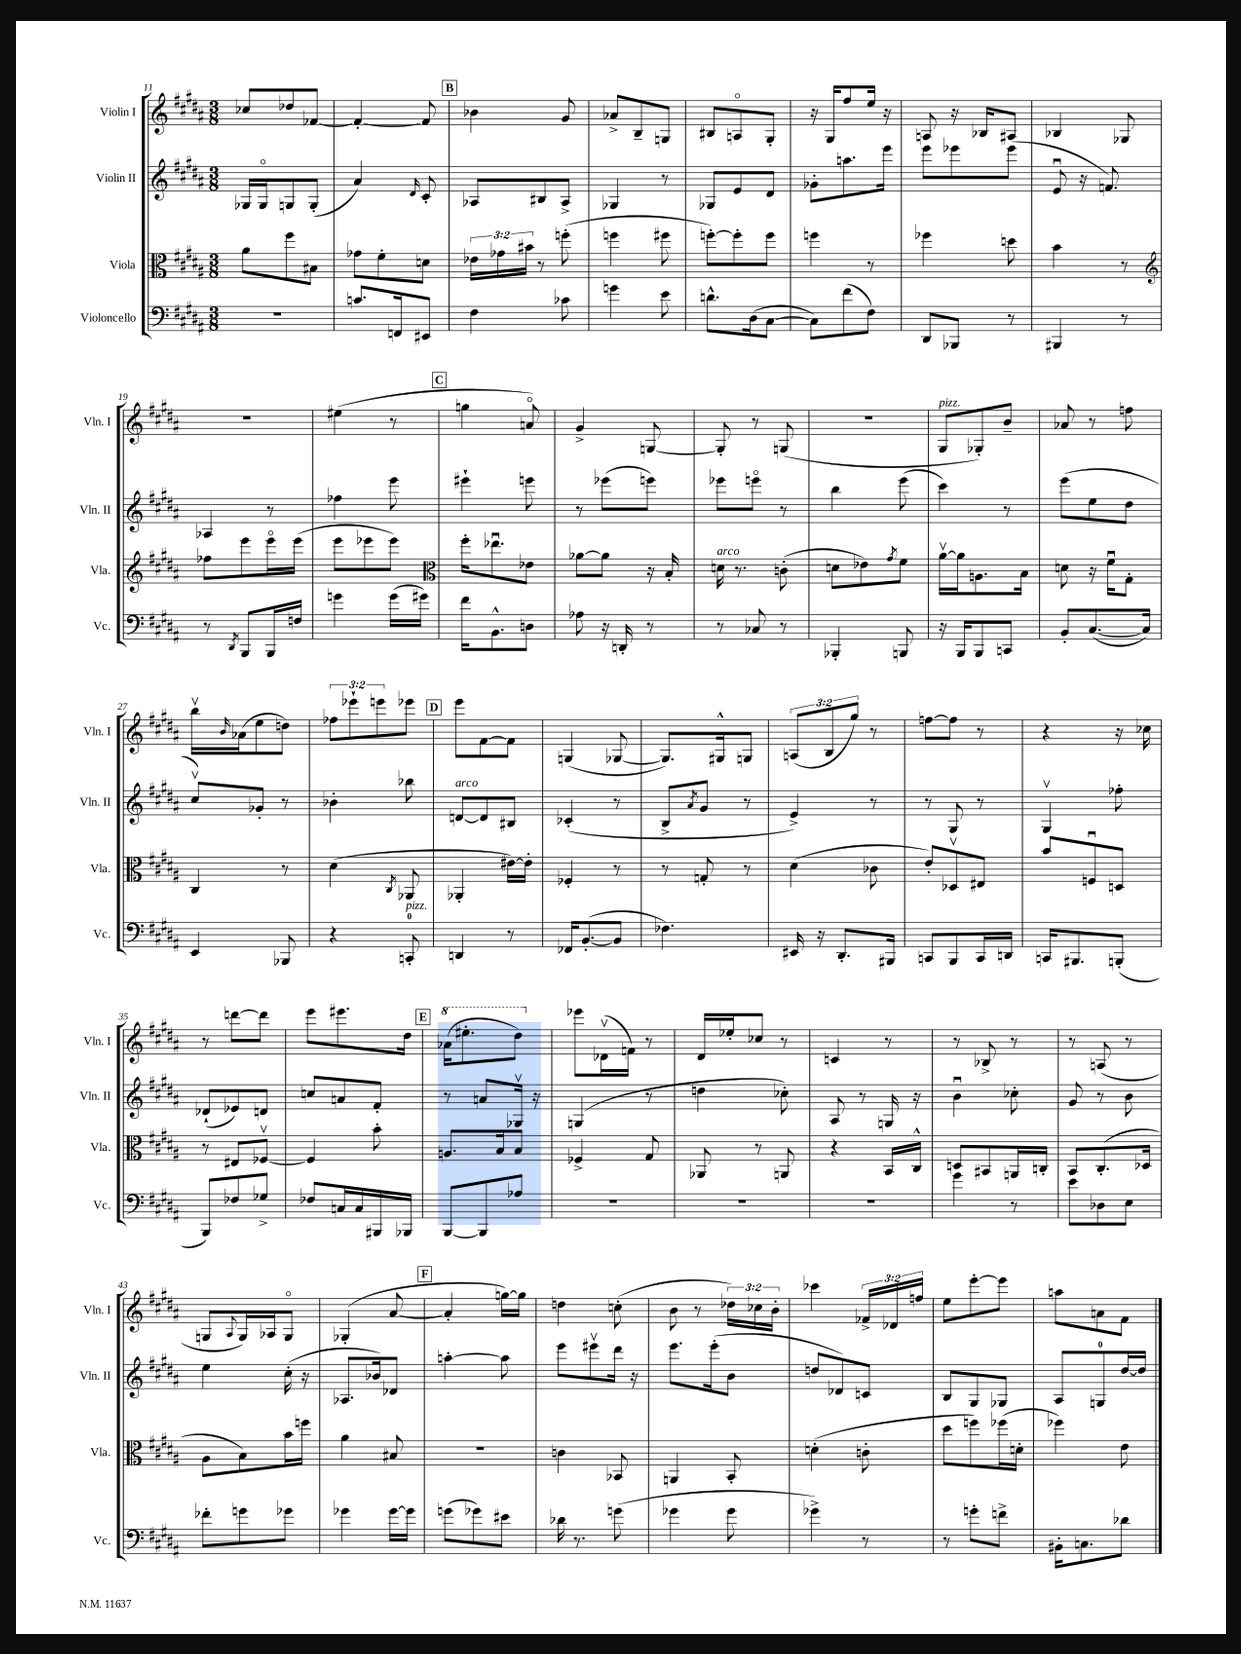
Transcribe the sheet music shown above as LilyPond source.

<<
\new StaffGroup <<
\new Staff = "s0" \with { instrumentName = "Violin I" shortInstrumentName = "Vln. I" } {
    \clef treble \key b \major \numericTimeSignature \time 3/8 \override Staff.TupletNumber.text = #tuplet-number::calc-fraction-text
    ces''8 des''8 fes'8~ |
    fes'4~-. fes'8 |
    \mark \markup { \box "B" } bes'4 gis'8 |
    aes'8-> b8-- g8 |
    bis8 a8\flageolet gis8-. |
    r16 gis16 fis''8 e''16 r16 |
    a8 r16 bes16 ais8 |
    bes4 ges8 |
    R4. |
    eis''4( r8 |
    \mark \markup { \box "C" } g''4 a'8\flageolet) |
    gis'4-> g8~ |
    g8-. r8 g8( |
    R4. |
    gis8^\markup { \italic "pizz." } ges8-.) b'8-- |
    aes'8 r8 f''8 |
    b''16\upbow \grace { b'16 } aes'16( e''8 d''8) |
    \tuplet 3/2 { fes''8 ees'''8-! e'''8 } ees'''8 |
    \mark \markup { \box "D" } e'''8 fis'8~ fis'8 |
    g4( ges8~ |
    ges8.) gis16-^ g8 |
    \tuplet 3/2 { a8( b8 gis''8) } r8 |
    f''8~ f''8 r8 |
    r4 r16 ces''16 |
    r8 d'''8~ d'''8 |
    e'''8 eis'''8. dis''16 |
    \mark \markup { \box "E" } \ottava #1 aes''16( eis'''8.-. dis'''8) \ottava #0 |
    ees'''8 des'16\upbow( f'16) r8 |
    dis'16 ees''16-. ces''8 r8 |
    c'4 r8 |
    r8 bes8-> r8 |
    r8 a8( r8 |
    g8 \appoggiatura { ais8 } g16) aes16 g8\flageolet |
    ges4-.( ais'8~ |
    \mark \markup { \box "F" } ais'4-. g''16~) g''16 |
    d''4 c''8-.( |
    b'8 r8 \tuplet 3/2 { des''16) ces''16 b'16-. } |
    ces'''4 \tuplet 3/2 { fes'16-> des'16 f''16 } |
    e''8 e'''8~-. e'''8 |
    a''8 a'8 fis'8 \bar "|." |
}
\new Staff = "s1" \with { instrumentName = "Violin II" shortInstrumentName = "Vln. II" } {
    \clef treble \key b \major \numericTimeSignature \time 3/8
    ges16 ges16\flageolet g8 g8-.( |
    ais'4) \grace { dis'16 } cis'8-. |
    \mark \markup { \box "B" } aes8 bis8 aes8-> |
    ges4 r8 |
    ges8 e'8 dis'8 |
    ges'8-. a''8. e'''16 |
    e'''8 ees'''8 ees'''8( |
    e'8\downbow r16 f'8.) |
    aes4 r8 |
    fes''4 e'''8 |
    \mark \markup { \box "C" } eis'''4-! e'''8 |
    r8 ees'''8( e'''8) |
    ees'''8 e'''8\flageolet r8 |
    b''4 e'''8( |
    cis'''4) r8 |
    e'''8( e''8 dis''8 |
    cis''8\upbow) ges'8-. r8 |
    bes'4-. bes''8 |
    \mark \markup { \box "D" } d'8~^\markup { \italic "arco" } d'8 bis8 |
    ces'4-.( r8 |
    b8-> \acciaccatura { ais'8 } gis'8 r8 |
    e'4->) r8 |
    r8 gis8 r8 |
    gis4\upbow fes''8-. |
    des'8-!( ees'8) d'8 |
    c''8 a'8 fis'8-. |
    \mark \markup { \box "E" } r8 a'8 ges16\upbow r16 |
    g4( r8 |
    d''4 ces''8-.) |
    ais8 r8 g16 r16 |
    b'4\downbow ces''8-. |
    gis'8 r8 b'8 |
    e''4 cis''16-.( r16 |
    aes8. bes'16) des'8 |
    \mark \markup { \box "F" } a''4~-. a''8 |
    e'''8 eis'''8\upbow dis'''16 r16 |
    e'''8. e'''16-.( b'8 |
    d''8 des'8) c'8 |
    b8 gis8 ges8 |
    ais8 g8-0 dis''16~ dis''16 \bar "|." |
}
\new Staff = "s2" \with { instrumentName = "Viola" shortInstrumentName = "Vla." } {
    \clef alto \key b \major \numericTimeSignature \time 3/8 \override Staff.TupletNumber.text = #tuplet-number::calc-fraction-text
    ais'8 fis''8 bis8 |
    ges'8 fis'8-. d'8 |
    \mark \markup { \box "B" } \tuplet 3/2 { ees'16 ges'16 bis'16 } r8 f''8-.( |
    f''4 fis''8 |
    f''8~-.) f''8-. f''8 |
    f''4 r8 |
    fes''4 d''8 |
    b'4 r8 |
    \clef treble fes''8 e'''8 e'''16\flageolet e'''16( |
    e'''8 ees'''8 ees'''8) |
    \mark \markup { \box "C" } \clef alto fis''16-. ees''8.\downbow ees'8 |
    aes'8~ aes'8 r16 b16-. |
    d'16^\markup { \italic "arco" } r8. c'8-.( |
    d'8 ees'8) \acciaccatura { gis'8 } fis'8 |
    ais'16~\upbow ais'16 a8. b16 |
    d'8 r16 fis'16\downbow gis8-. |
    cis4 r8 |
    dis'4( \acciaccatura { cis8 } aes,8 |
    \mark \markup { \box "D" } aes,4-. eis'16~) eis'16-. |
    fes4-. r8 |
    r8 g8-. r8 |
    dis'4( ces'8 |
    e'8-.) des8\upbow eis8 |
    b'8 f8\downbow d8 |
    r8 eis8 fes8~\upbow |
    fes4 b'8-. |
    \mark \markup { \box "E" } a8. b16 b8 |
    fes4-> gis8 |
    aes,8 r8 a,8 |
    r4 b,16 cis16-^ |
    d8 bis,8 a,16 c16-. |
    b,8 cis8.-.( des16 |
    ais8 b8) b'16 f''16 |
    ais'4 bis8 |
    \mark \markup { \box "F" } R4. |
    c'4 bes,8 |
    a,4 b,8-. |
    d'4-.( c'8-. |
    dis''8 f''8) fes''16( d'16-. |
    fes''4) e'8 \bar "|." |
}
\new Staff = "s3" \with { instrumentName = "Violoncello" shortInstrumentName = "Vc." } {
    \clef bass \key b \major \numericTimeSignature \time 3/8
    R4. |
    c'8. f,16 eis,8 |
    \mark \markup { \box "B" } fis4 ces'8 |
    g'4 e'8 |
    d'8.-^ dis16( cis8~ |
    cis8) fis'8( fis8) |
    dis,8 bes,,8 r8 |
    bis,,4 r8 |
    r8 \acciaccatura { dis,8 } b,,8 b,,16 f16 |
    g'4 g'16( gis'16) |
    \mark \markup { \box "C" } fis'16 b,8.-^ d8 |
    aes8 r16 d,16-. r8 |
    r8 ces8 r8 |
    bes,,4-. b,,8 |
    r16 b,,16 b,,8 c,8 |
    b,8-. cis8.~( cis16) |
    e,4 bes,,8 |
    r4 c,8-0-.^\markup { \italic "pizz." } |
    \mark \markup { \box "D" } d,4 r8 |
    fes,16 b,8.~-.( b,8 |
    fes4.) |
    eis,16 r16 dis,8.-. bis,,16 |
    c,8 b,,8 c,16 d,16 |
    c,16 bis,,8. b,,8-.( |
    b,,8) fes8 ges8-> |
    fes8 c16 c16 bis,,16 bes,,16 |
    \mark \markup { \box "E" } b,,8~ b,,8 aes8 |
    R4. |
    R4. |
    R4. |
    gis'4 r8 |
    e'8 des8 e8 |
    fes'8-. g'8 ges'8 |
    ges'4 ges'16~ ges'16 |
    \mark \markup { \box "F" } g'8( ges'8) eis'8 |
    des'16 r8. g'8( |
    ges'4 ges'8 |
    ges'4->) r8 |
    r8 g'8-. f'8-> |
    bis,16-. c8. des'8 \bar "|." |
}
>>
>>
\layout { \context { \Score currentBarNumber = #11 } }
